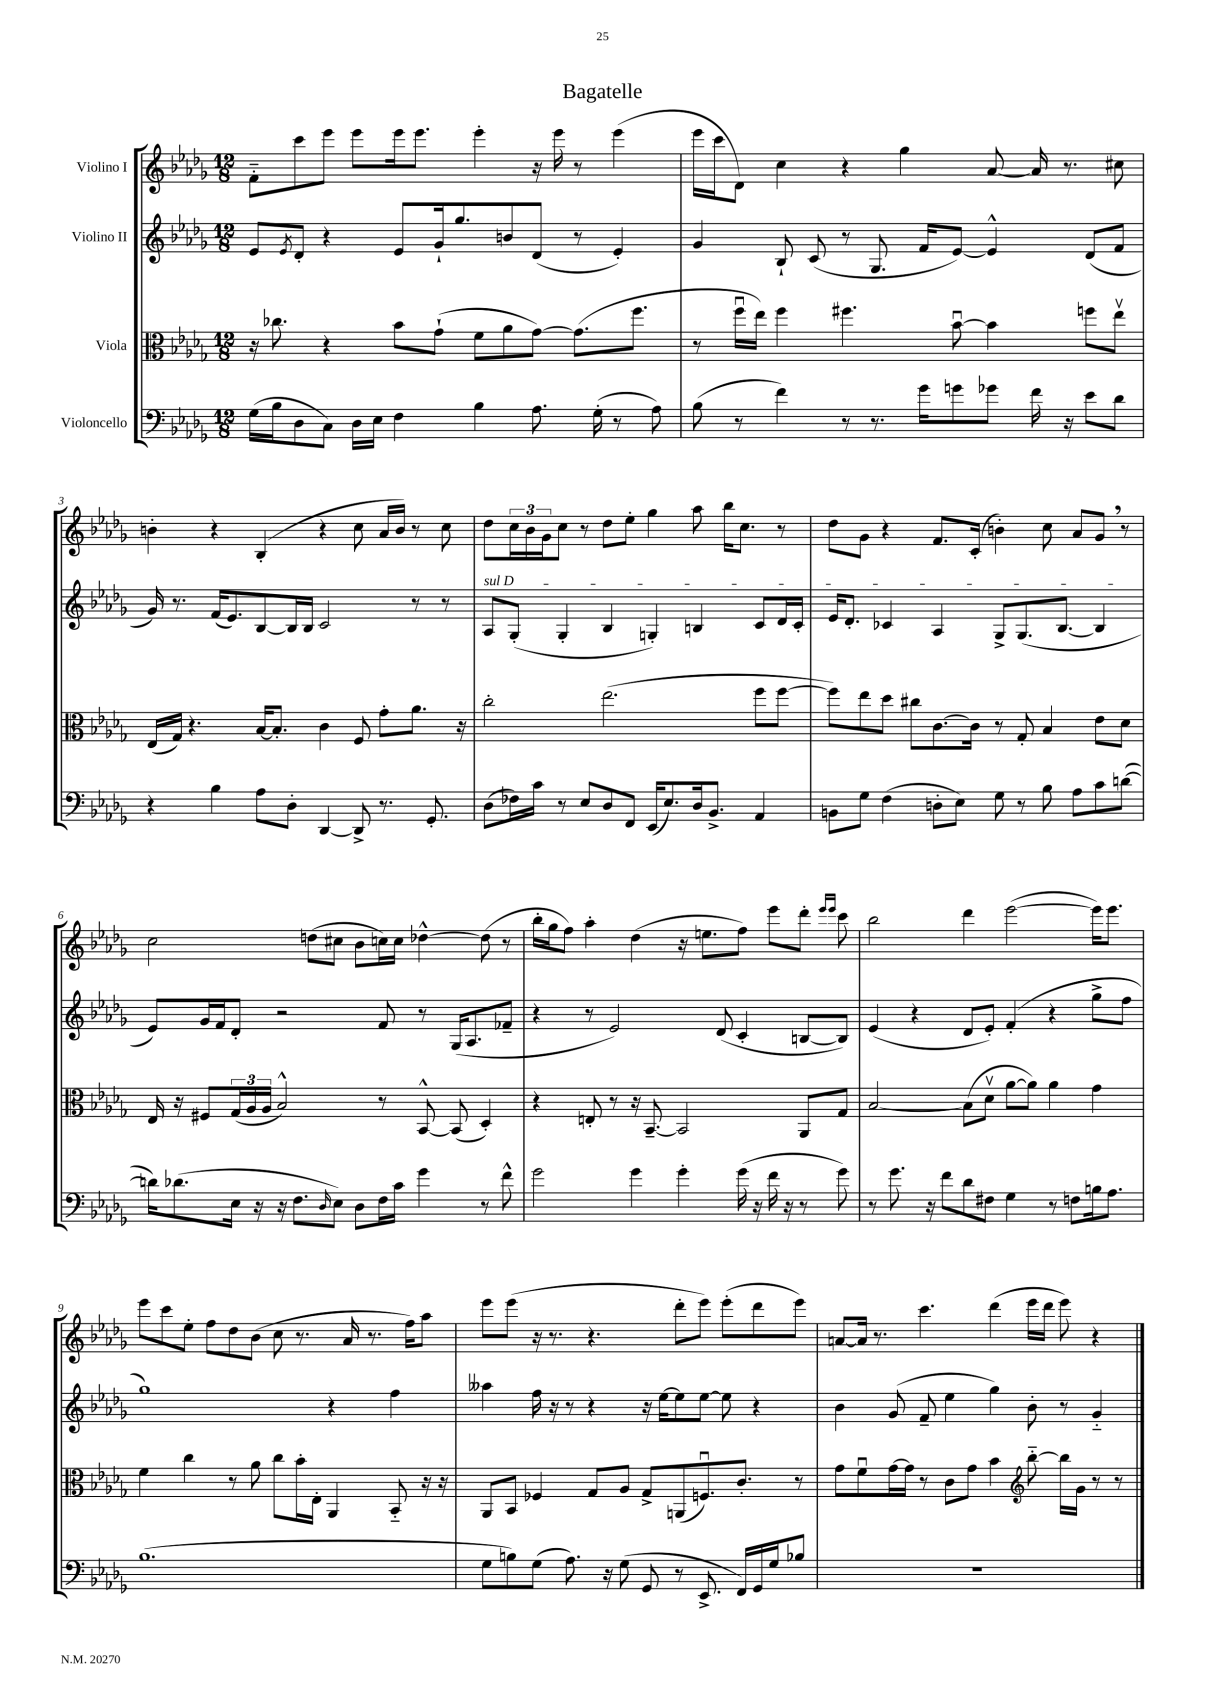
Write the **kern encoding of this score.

**kern	**kern	**kern	**kern
*staff4	*staff3	*staff2	*staff1
*clefF4	*clefC3	*clefG2	*clefG2
*k[b-e-a-d-g-]	*k[b-e-a-d-g-]	*k[b-e-a-d-g-]	*k[b-e-a-d-g-]
*M12/8	*M12/8	*M12/8	*M12/8
(16G-	16r	8e-	8f'~
16B-	8.cc-	.	.
.	.	8qe-	.
8D-	.	8d-'	8ccc
8C)	4r	4r	8eee-
16D-	.	.	8eee-
16E-	.	.	.
4F	8b-	8e-	16eee-
.	.	.	8.eee-
.	(8g-`	16g-`	.
.	.	8.gg-	.
4B-	8f	.	4eee-'
.	8a-	8b	.
8.A-	[8g-)	(8d-	16r
.	.	.	16eee-
.	(8.g-]	8r	8r
(16G-'	.	.	.
8r	.	4e-')	(4eee-
.	8.ff	.	.
8A-)	.	.	.
=	=	=	=
(8B-	8r	4g-	16eee-
.	.	.	16ccc
8r	16ffu	.	8d-)
.	16ee-)	.	.
4f)	4ff	8B-`	4cc
.	.	(8c	.
8r	4.ff#	8r	4r
8.r	.	8.G-	.
.	.	.	4gg-
16g-	.	16f	.
8g	[8b-u	[8e-)	.
8g-	4b-]	4e-^^]	[8a-
16f	.	.	16a-]
16r	.	.	8.r
8e-	8ff	(8d-	.
8d-	8ee-v	8f	8cc#
=	=	=	=
4r	(16E-	16g-)	4b'
.	16G-)	8.r	.
.	4.r	.	.
4B-	.	(16f	4r
.	.	8.e-)	.
8A-	[16B-	[8B-	(4B-'
.	8.B-']	.	.
8D-'	.	16B-]	.
.	.	16B-	.
[4DD-	4c	2c	4r
8DD-^]	8F	.	8cc
8.r	8g-'	.	16a-
.	.	.	16b)
.	8.a-	8r	8r
8.GG-'	.	.	.
.	.	8r	8cc
.	16r	.	.
=	=	=	=
(8D-	2cc'	8A-	8dd-
16F-)	.	(8G-'	24cc
.	.	.	24b-
16c	.	.	.
.	.	.	24g-
8r	.	4G-'	8cc
8E-	.	.	8r
8D-	(2.ee-	4B-	8dd-
8FF	.	.	8ee-'
(16EE-	.	4G')	4gg-
8.E-)	.	.	.
16D-	.	4B	8aa-
8.BB-^	.	.	.
.	.	.	16bb-
.	.	.	8.cc
4AA-	8ff	8c	.
.	[8ff	16d-	8r
.	.	16c'	.
=	=	=	=
8BB	8ff])	16e-	8dd-
.	.	8.d-'	.
8G-	8ee-	.	8g-
(4F	8dd-	4c-	4r
.	8cc#	.	.
8D'	[8.c	4A-	8.f
8E-)	.	.	.
.	16c]	.	(16c'
8G-	8r	8G-^	4b')
8r	8G-'	(8.G-	.
8B-	4B-	.	8cc
.	.	[8.B-	.
8A-	.	.	8a-
8c	8e-	4B-]	8g-
([8d	8d-	.	8r
=	=	=	=
16d])	16E-	8e-)	2cc
(8.d-	16r	.	.
.	8F#	16g-	.
.	.	16f	.
16E-	(24G-	8d-'	.
.	24A-	.	.
16r	.	.	.
.	24A-	.	.
16r	2B-^^)	2r	.
8.F	.	.	.
.	.	.	(8dd
16qqD-	.	.	.
8E-)	.	.	8cc#
8D-	.	.	8b-
16F	8r	8f	16cc)
16c	.	.	16cc
4g-	[8BB-^^	8r	[4dd-^^
.	(8BB-]	(16G-	.
.	.	8.A-	.
8r	4D-')	.	(8dd-]
8f^^	.	8f-~	8r
=	=	=	=
2g-	4r	4r	16bb-'
.	.	.	16gg-
.	.	.	8ff)
.	8E'	8r	4aa-'
.	8r	2e-)	.
4g-	16r	.	(4dd-
.	[8.BB-~	.	.
4g-'	2BB-]	.	16r
.	.	.	8.ee
.	.	(8d-	.
(16g-	.	4c'	8ff)
16r	.	.	.
16f	.	.	8eee-
16r	.	.	.
8r	8AA-	[8B	8ddd-'
.	.	.	16qqeee-
.	.	.	16qqeee-
8g-)	8G-	8B])	8ccc
=	=	=	=
8r	[2B-	(4e-	2bb-
8.g-	.	.	.
.	.	4r	.
16r	.	.	.
8f	.	.	.
8d-	(8B-]	8d-	4ddd-
8F#	8d-v	8e-')	.
4G-	[8a-	(4f'	([2eee-
.	8a-])	.	.
8r	4a-	4r	.
8F	.	.	.
16B	4g-	8gg-^	16eee-])
8.A-	.	.	8.eee-
.	.	8ff	.
=	=	=	=
(1.B-	4f	1gg-)	8eee-
.	.	.	8ccc
.	4cc	.	8ee-'
.	.	.	8ff
.	8r	.	8dd-
.	8a-	.	(8b-
.	8cc	.	8cc
.	16b-'	.	8.r
.	16E-'	.	.
.	4AA-	4r	.
.	.	.	16a-
.	.	.	8.r
.	8BB-'~	4ff	.
.	.	.	16ff)
.	16r	.	8aa-
.	16r	.	.
=	=	=	=
8G-	8AA-	4aa--	8eee-
8B)	8BB-	.	(8eee-
(8G-	4F-	16ff	16r
.	.	16r	8.r
8.A-)	.	8r	.
.	8G-	4r	4.r
16r	.	.	.
(8G-	8A-	.	.
8GG-	8G-^	16r	.
.	.	[16ee-	.
8r	(8AA	8ee-]	8ddd-'
8.EE-^	8.Fu)	[8ee-	8eee-)
.	.	8ee-]	(8eee-'
16FF)	8.c'	.	.
16GG-	.	4r	8ddd-
16G-	.	.	.
8B-	8r	.	8eee-)
=	=	=	=
1.r	8g-	4b-	[8a
.	8fu	.	16a]
.	.	.	8.r
.	[16g-	(8g-	.
.	16g-]	.	.
.	8r	8f~	4.ccc
.	8c	4ee-	.
.	8g-	.	.
.	4b-	4gg-)	(4ddd-
*	*clefG2	*	*
.	[8bb-'~	8b-'	16eee-
.	.	.	16ddd-
.	16bb-]	8r	8eee-)
.	16g-	.	.
.	8r	4g-'~	4r
.	8r	.	.
==	==	==	==
*-	*-	*-	*-
